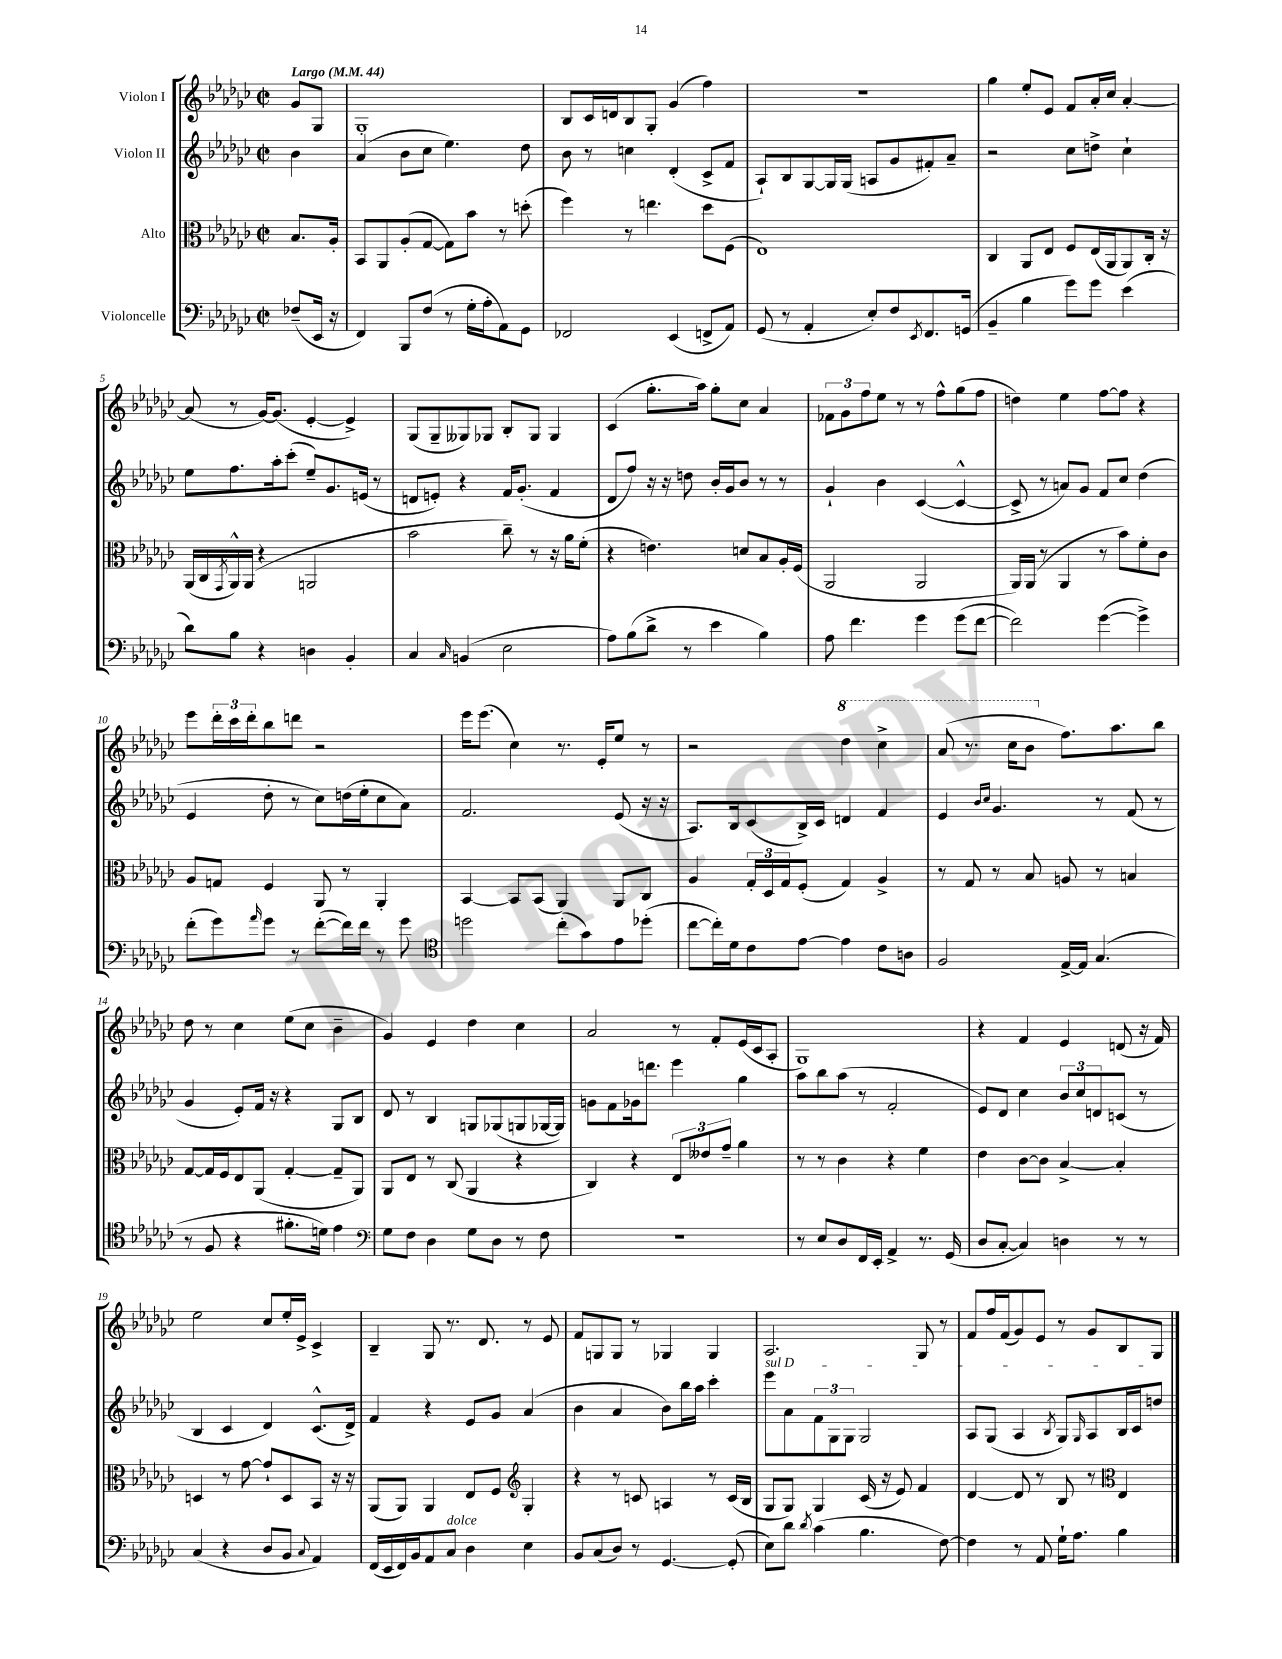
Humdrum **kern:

**kern	**kern	**kern	**kern
*part4	*part3	*part2	*part1
*staff4	*staff3	*staff2	*staff1
*I"Violoncelle	*I"Alto	*I"Violon II	*I"Violon I
*clefF4	*clefC3	*clefG2	*clefG2
*k[b-e-a-d-g-c-]	*k[b-e-a-d-g-c-]	*k[b-e-a-d-g-c-]	*k[b-e-a-d-g-c-]
*M2/2	*M2/2	*M2/2	*M2/2
*met(c|)	*met(c|)	*met(c|)	*met(c|)
*MM44	*MM44	*MM44	*MM44
=	=	=	=
!	!	!	!LO:TX:a:B:t=Largo
(8F-X~/L	8.B-/L	4b-\	8g-/L
16EE-/Jk	.	.	8G-/J
16r	16A-'/Jk	.	.
=1	=1	=1	=1
4FF/)	8BB-/L	(4a-/	1G-'
.	8AA-/	.	.
8BBB-/L	(8A-'/	8b-\L	.
(8F/J	[8G-/J	8cc-\J	.
8r	8G-\L])	4.ee-\)	.
16G-'\LL	8b-\J	.	.
16A-'\J	.	.	.
8AA-\)	8r	.	.
8GG-\J	(8ddn'\	8dd-\	.
=2	=2	=2	=2
2FF-X/	4ff\)	8b-\	8B-/L
.	.	8r	16c-/L
.	.	.	16dn/J
.	8r	4ccn\	8B-/
.	4.een\	.	8G-'/J
(4EE-/	.	(4d-'/	(4g-/
8FFn^/L	8dd-\L	8c-^/L	4ff\)
8AA-/J)	(8F\J	8f/J	.
=3	=3	=3	=3
(8GG-/	1E-)	8A-`/L)	1r
8r	.	8B-/	.
4AA-'/	.	[8G-/	.
.	.	16G-/L]	.
.	.	(16G-/JJ	.
8E-'/L)	.	8An/L	.
8F/	.	8g-/	.
8qEE-/	.	.	.
8.FF/	.	8f#X'/)	.
.	.	8a-~/J	.
(16GGn/Jk	.	.	.
=4	=4	=4	=4
4BB-~/	4C-/	2r	4gg-\
4B-\	8AA-/L	.	8ee-'/L
.	8E-/J	.	8e-/J
8g-\L)	8F/L	8cc-\L	8f/L
8g-\J	(16E-/L	8ddn^\J	16a-'/L
.	16AA-/J	.	16cc-/JJ
(4e-\	8AA-/)	4cc-`\	[4a-'/
.	16C-'/Jk	.	.
.	16r	.	.
!!LO:LB:g=z
=5	=5	=5	=5
8d-\L)	(16AA-/LL	8ee-\L	(8a-/]
.	16C-/	.	.
.	8qGG-/	.	.
8B-\J	16AA-^^/)	8.ff\	8r
.	(16AA-/JJ	.	.
4r	4r	.	[16g-/KL)
.	.	16aa-'\k	(8.g-/J]
.	.	(8ccc-'\J	.
4Dn\	2AAn/	8ee-~/L)	[4e-'/
.	.	8.g-/	.
4BB-'/	.	.	4e-^/])
.	.	(16en/Jk	.
.	.	8r	.
=6	=6	=6	=6
4C-/	2b-\	8dn/L	(8G-/L
.	.	8en'/J)	8G-~/
16qqC-/	.	.	.
(4BBn/	.	4r	8G--X/)
.	.	.	8G-X/J
2E-\	8cc-~\)	16f/KL	8B-'/L
.	.	(8.g-'/J	.
.	8r	.	8G-/J
.	16r	4f/	4G-/
.	16a-\KL	.	.
.	(8f'\J	.	.
=7	=7	=7	=7
8A-\L)	4r	8d-/L	(4c-/
(8B-\	.	8ff/J)	.
8d-^\J	4.en\)	16r	8.gg-'\L
.	.	16r	.
8r	.	8ddn\	.
.	.	.	16aa-\Jk)
4e-\	.	16b-'/LL	8gg-'\L
.	.	16g-/J	.
.	8dn/L	8b-/J	8cc-\J
4B-\)	8B-/	8r	4a-/
.	16A-'/L	8r	.
.	(16F/JJ	.	.
=8	=8	=8	=8
8A-\	2AA-/	4g-`/	12f-X\L
.	.	.	12g-\
4.f\	.	.	.
.	.	.	12ff\
.	.	4b-\	8ee-\J
.	.	.	8r
4g-\	2AA-/	([4c-/	8r
.	.	.	8ff^^\L
(8g-\L	.	4c-^^/_	(8gg-\
[8f\J	.	.	8ff\J
=9	=9	=9	=9
2f\])	16AA-/LL)	8c-^/]	4ddn\)
.	(16AA-/JJ	.	.
.	8r	8r	.
.	4AA-/	8an/L)	4ee-\
.	.	8g-/J	.
([4g-\	8r	8f/L	[8ff\L
.	8b-\L)	8cc-/J	8ff\J]
4g-^\])	8f'\	(4dd-\	4r
.	8c-\J	.	.
!!LO:LB:g=z
=10	=10	=10	=10
(8f'\L	8A-/L	4e-/	8eee-\L
8g-\)	8Gn/J	.	24ddd-'\L
.	.	.	24ccc-\
.	.	.	24ddd-'\J
16qqa-/	.	.	.
8g-\J	4F/	8dd-'\	8bb-\
8r	.	8r	8dddn\J
([8f'\L	8AA-/	8cc-\L)	2r
16f\L])	8r	(16ddn\L	.
16f\JJ	.	16ee-'\J	.
8r	4AA-'/	8cc-\	.
8g-\	.	8a-\J)	.
=11	=11	=11	=11
*clefC4	*	*	*
2ddn\	[4BB-/	2.f/	16eee-\KL
.	.	.	(8.eee-\J
.	8BB-/L]	.	4cc-\)
.	(8BB-/J	.	.
(8cc-'\L	4AA-/)	.	8.r
8g-\)	.	.	.
.	.	.	16e-'/KL
8e-\	8AA-/L	(8e-/	8ee-/J
(8dd-X'\J	8C-/J	16r	8r
.	.	16r	.
=12	=12	=12	=12
[8cc-\L	4A-/	8.A-/L)	2r
16cc-'\L])	.	.	.
16d-\J	.	16B-/k	.
8c-\	24G-'/LL	(8c-/	.
.	24D-/	.	.
.	24G-/J	.	.
[8e-\J	(8F'/J	16B-^/L)	.
.	.	16c-/JJ	.
*	*	*	*8va
4e-\]	4G-/)	4dn/	4ddd-\
8c-\L	4A-^/	4f/	4ccc-^\
8An\J	.	.	.
=13	=13	=13	=13
2F/	8r	4e-/	(8aa-/
.	8G-/	.	8.r
.	.	16qqb-/LL	.
.	.	16qqcc-/JJ	.
.	8r	4.g-/	.
.	.	.	16ccc-\KL
.	8B-/	.	8bb-\J
*	*	*	*X8va
[16E-^/LL	8An/	.	8.ff\L)
16E-/JJ]	.	.	.
(4.G-/	8r	8r	.
.	.	.	8.aa-\
.	4Bn/	(8f/	.
.	.	8r	8bb-\J
!!LO:LB:g=z
=14	=14	=14	=14
8r	[8G-/L	4g-/	8dd-\
8F/	16G-/L]	.	8r
.	16F/J	.	.
4r	8E-/	8e-'/L)	4cc-\
.	(8AA-/J	16f/Jk	.
.	.	16r	.
8.f#X'\L	[4G-'/	4r	(8ee-\L
.	.	.	8cc-\J
16dn\Jk)	.	.	.
4e-\	8G-~/L]	8G-/L	4b-~\
.	8AA-/J)	8B-/J	.
=15	=15	=15	=15
*clefF4	*	*	*
8G-\L	8AA-/L	8d-/	4g-/)
8F\J	8E-/J	8r	.
4D-\	8r	4B-/	4e-/
.	(8C-/	.	.
8G-\L	4AA-/	8Gn/L	4dd-\
8D-\J	.	(8G-X/	.
8r	4r	8Gn/	4cc-\
8F\	.	[16G-X/L	.
.	.	16G-/JJ])	.
=16	=16	=16	=16
1r	4C-/)	8gn\L	2a-/
.	.	8f\	.
.	4r	16g-X\k	.
.	.	8.dddn\J	.
.	12E-/L	4eee-\	8r
.	12e--X/	.	.
.	.	.	8f'/L
.	12g-~/J	.	.
.	4a-\	4gg-\	(16e-/L
.	.	.	16c-/J
.	.	.	8A-'/J
=17	=17	=17	=17
8r	8r	8aa-\L	1G-)
8E-/L	8r	8bb-\	.
8D-/	4c-\	(8aa-\J	.
16FF/L	.	8r	.
16EE-'/JJ	.	.	.
4AA-^/	4r	2f'/	.
8.r	4f\	.	.
(16GG-/	.	.	.
=18	=18	=18	=18
8D-/L	4e-\	8e-/L)	4r
[8C-'/J	.	8d-/J	.
4C-/])	[8c-\L	4cc-\	4f/
.	8c-\J]	.	.
4Dn\	[4B-^/	12b-/L	4e-/
.	.	12cc-/	.
.	.	12dn/	.
8r	4B-'/]	(8cn/J	(8dn/
8r	.	8r	16r
.	.	.	16f/)
!!LO:LB:g=z
=19	=19	=19	=19
(4C-/	4Dn/	4B-/	2ee-\
4r	8r	4c-/	.
.	[8g-\	.	.
8D-/L	8g-`/L]	4d-/)	8cc-/L
8BB-/J	8D/	.	16ee-'/L
.	.	.	16e-^/JJ
8qqC-/	.	.	.
4AA-/)	8BB-/J	(8.c-^^/L	4c-^/
.	16r	.	.
.	16r	16d-^/Jk)	.
=20	=20	=20	=20
(16FF/LL	(8AA-/L	4f/	4B-~/
16EE-/	.	.	.
16FF/)	8AA-/J)	.	.
16BB-/J	.	.	.
8AA-/	4AA-/	4r	8G-/
!LO:TX:a:i:t=dolce	!	!	!
8C-/J	.	.	8.r
4D-\	8E-/L	8e-/L	.
.	.	.	8.d-/
.	8F/J	8g-/J	.
*	*clefG2	*	*
4E-\	4G-'/	(4a-/	8r
.	.	.	8e-/
=21	=21	=21	=21
8BB-/L	4r	4b-\	8f/L
(8C-/	.	.	8Gn/
8D-/J)	8r	4a-/	8G/J
8r	8cn/	.	8r
[4.GG-/	4An/	8b-\L)	4G-X/
.	.	16bb-\L	.
.	.	16aa-\JJ	.
.	8r	4ccc-'\	4G-/
(8GG-'/]	(16c/LL	.	.
.	16B-/JJ	.	.
=22	=22	=22	=22
!	!	!LO:TX:a:i:t=sul D	!
8E-\L)	8G-/L	8eee-\L	2.A-/
8d-\J	8G-/J)	8a-\	.
8qd-/	.	.	.
(4c-\	4G-/	12f\	.
.	.	12G-\	.
.	.	12G-\J	.
4.B-\	(16c-/	2G-/	.
.	16r	.	.
.	8e-/)	.	.
.	4f/	.	8G-/
[8F\)	.	.	8r
=23	=23	=23	=23
4F\]	[4d-/	8A-/L	8f/L
.	.	(8G-/J	16ff/L
.	.	.	(16f/J
8r	8d-/]	4A-/	8g-/)
8AA-/	8r	.	8e-/J
.	.	8qB-/	.
16G-`\KL	8B-/	8G-/L)	8r
8.A-\J	.	.	.
.	.	16qqG-/	.
.	8r	8A-/	8g-/L
*	*clefC3	*	*
4B-\	4E-/	16B-/L	8B-/
.	.	16c-/J	.
.	.	8ddn/J	8G-/J
==	==	==	==
*-	*-	*-	*-
